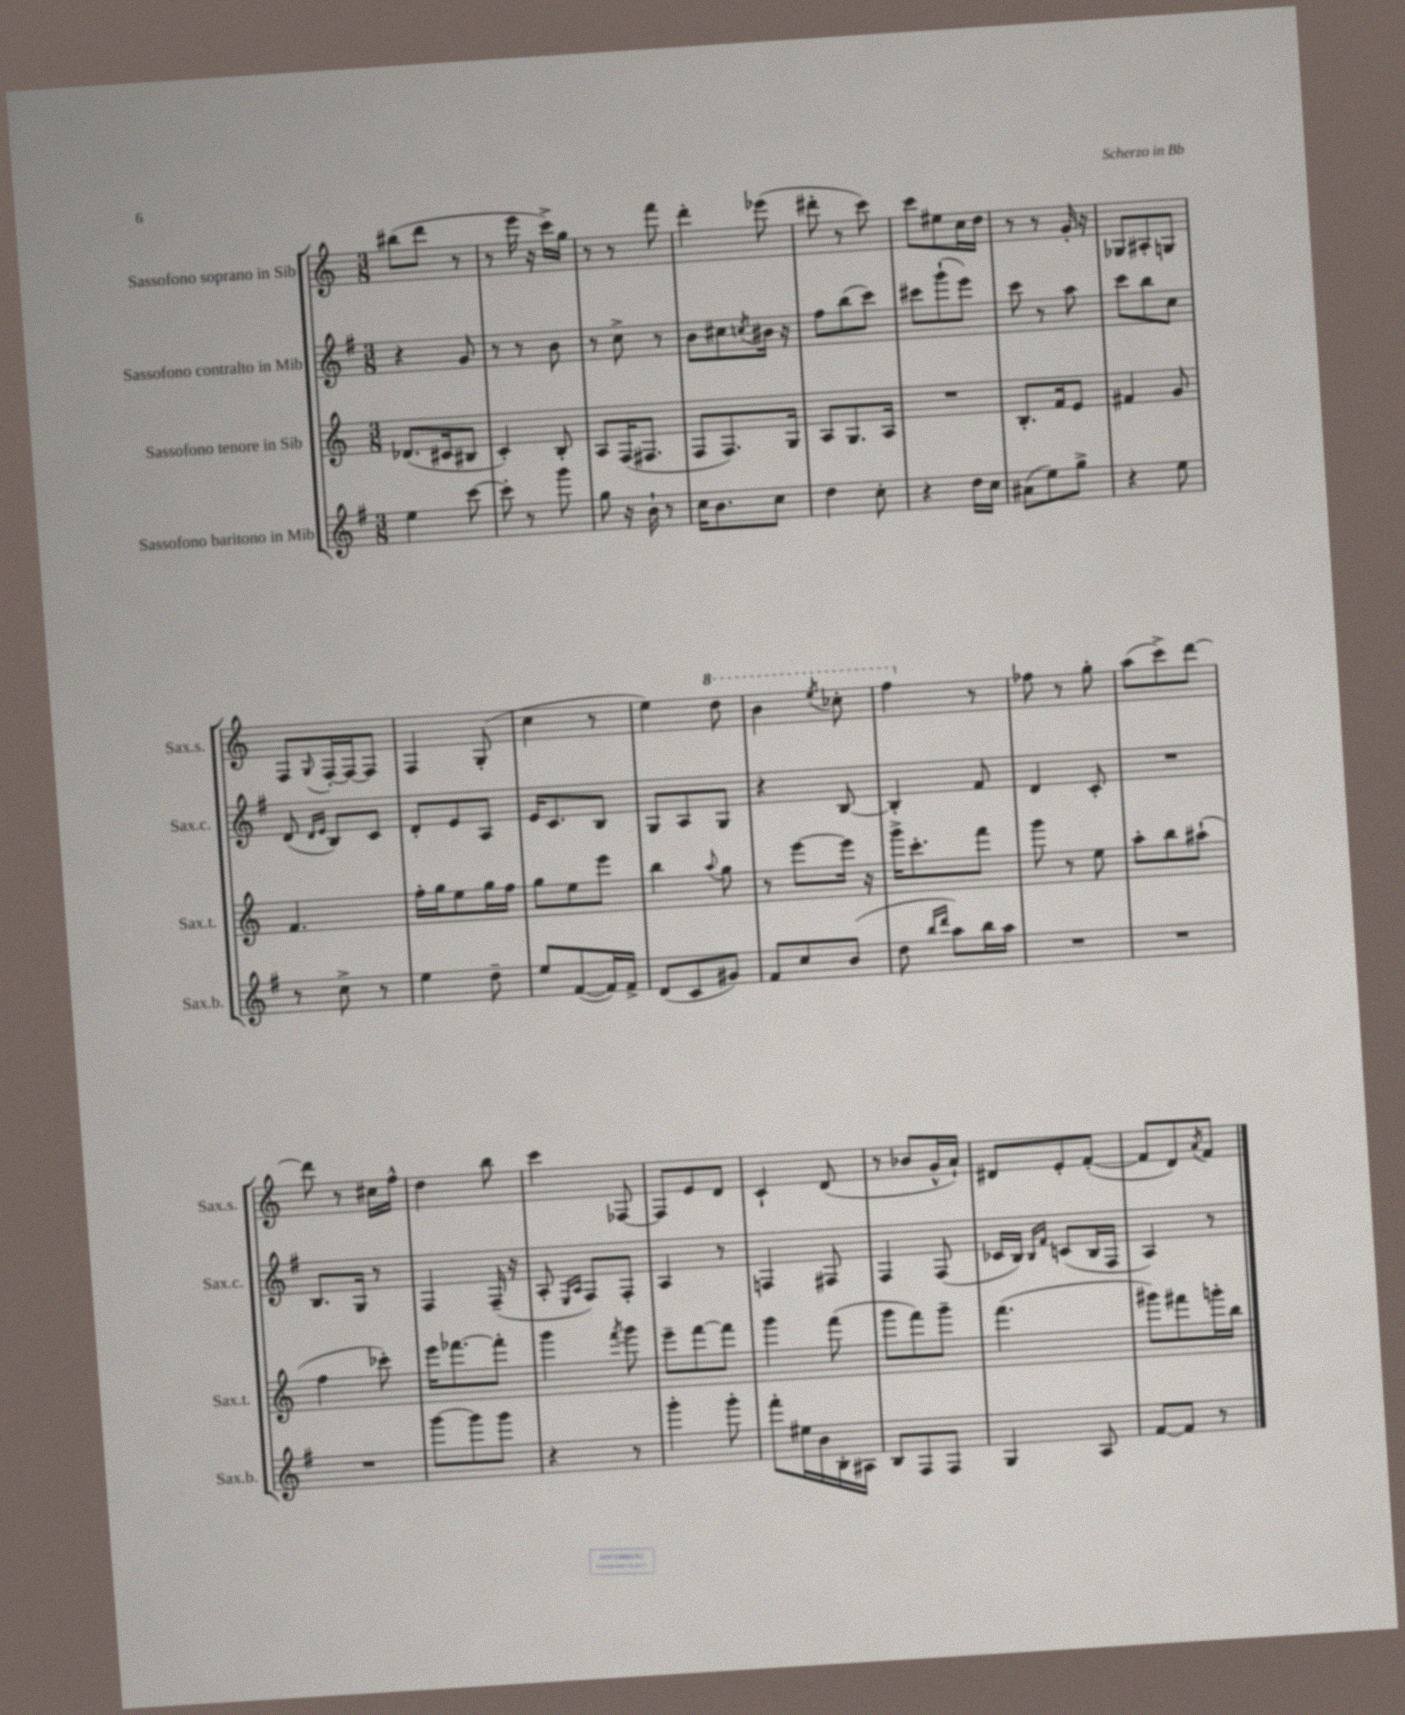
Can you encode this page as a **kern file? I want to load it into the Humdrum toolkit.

**kern	**kern	**kern	**kern
*staff4	*staff3	*staff2	*staff1
*clefG2	*clefG2	*clefG2	*clefG2
*k[f#]	*k[]	*k[f#]	*k[]
*M3/8	*M3/8	*M3/8	*M3/8
4ee	(8.d-	4r	(8bb#
.	.	.	8ddd
.	16c#	.	.
[8ccc	8B#	8g	8r
=	=	=	=
8ccc']	4c')	8r	8r
8r	.	8r	16eee
.	.	.	16r
8ggg	8B'	8b	16ccc^)
.	.	.	16gg
=	=	=	=
8gg	8A	8r	8r
16r	(16F	8cc^	8r
16b`	8.F#	.	.
8r	.	8r	8fff
=	=	=	=
16cc	8F	8b	4ddd'
8.b	.	.	.
.	8.F)	8cc#	.
.	.	8qcc	.
8cc	.	16b#	(8eee-
.	16G	16r	.
=	=	=	=
4dd	8A	8ff#	8ddd#'
.	8.G	(8bb	8r
8cc'	.	8ccc)	8ccc)
.	16A	.	.
=	=	=	=
4r	4.r	8ccc#	8ccc
.	.	(8ggg`	8ee#
16dd	.	8eee)	16cc
16cc	.	.	16dd
=	=	=	=
(8a#	8.B'	8ccc	8r
8ee)	.	8r	8r
.	16f	.	.
8gg^	8e	8aa	16g'
.	.	.	16r
=	=	=	=
4r	4f#	8ccc	8G-
.	.	8bb	8A#'
8ee	8g	8cc	8G
=	=	=	=
8r	4.f	(8d	8F
.	.	16qqd	.
.	.	16qqe	8qqG
8cc^	.	8B)	[16F'
.	.	.	16F_
8r	.	8c	8F]
=	=	=	=
4ee	16ff'	8d'	4F
.	16gg	.	.
.	8ee	8e	.
8dd~	16gg	8A	(8G'
.	16ff	.	.
=	=	=	=
8ee	8gg	16e	4cc
.	.	8.c	.
([8f#	8ee	.	.
16f#])	8eee	8B	8r
16f#^	.	.	.
=	=	=	=
(8d	4bb	8G	4ee)
8c	.	8A	.
.	8qqaa	.	.
8g#)	8gg	8G	8ddd
=	=	=	=
8f#	8r	4r	4bb
8cc	[8eee	.	.
.	.	.	8qeee
(8b	16eee]	[8B	8ccc-'
.	16r	.	.
=	=	=	=
8dd	16ggg^	4B']	4fff
.	8.ccc'	.	.
16qqbb	.	.	.
16qqddd	.	.	.
8aa)	.	.	.
16bb	8fff	8f#	8r
16aa	.	.	.
=	=	=	=
4.r	8ggg	4d	8ff-
.	8r	.	8r
.	8ee	8c'	8gg'
=	=	=	=
4.r	8aa'	4.r	(8aa
.	8bb	.	8ccc^)
.	(8aa#`	.	[8ddd
=	=	=	=
4.r	4ff	8.B	8ddd]
.	.	.	8r
.	.	16G	.
.	8ccc-')	8r	16cc#
.	.	.	16ff^^
=	=	=	=
[8ggg	16eee	4F#	4dd
.	[8.fff-	.	.
8ggg]	.	.	.
8ggg	8fff-']	(16F#~	8bb
.	.	16r	.
=	=	=	=
4r	4ggg	8A'	4ccc
.	.	16qqE	.
.	.	16qqA	.
.	.	8F#)	.
.	8qfff	.	.
8r	8ggg	8F#'	[8F-
=	=	=	=
4ggg'	8eee~	4A	8F-]
.	[8fff	.	8e
8ggg'	8fff]	8r	8d
=	=	=	=
8fff#'	4ggg	4F	4c`
16ee#	.	.	.
16b	.	.	.
16B'	(8fff	8F#	(8d
16A#	.	.	.
=	=	=	=
8B	8ggg	4F#	8r
8F#	8fff)	.	8b-
8F#	8ggg~	(8F#	16g^^
.	.	.	16a`)
=	=	=	=
4G	(4.fff	16c-	8d#
.	.	16B)	.
.	.	16qqB	.
.	.	16qqf#	.
.	.	(8c	8e'
8A	.	16B	([8f'
.	.	16F#	.
=	=	=	=
[8f#	8ggg#)	4A)	8f]
8f#]	8fff#	.	8d)
.	.	.	8qa
8r	16ggg'	8r	8f
.	16bb	.	.
==	==	==	==
*-	*-	*-	*-
